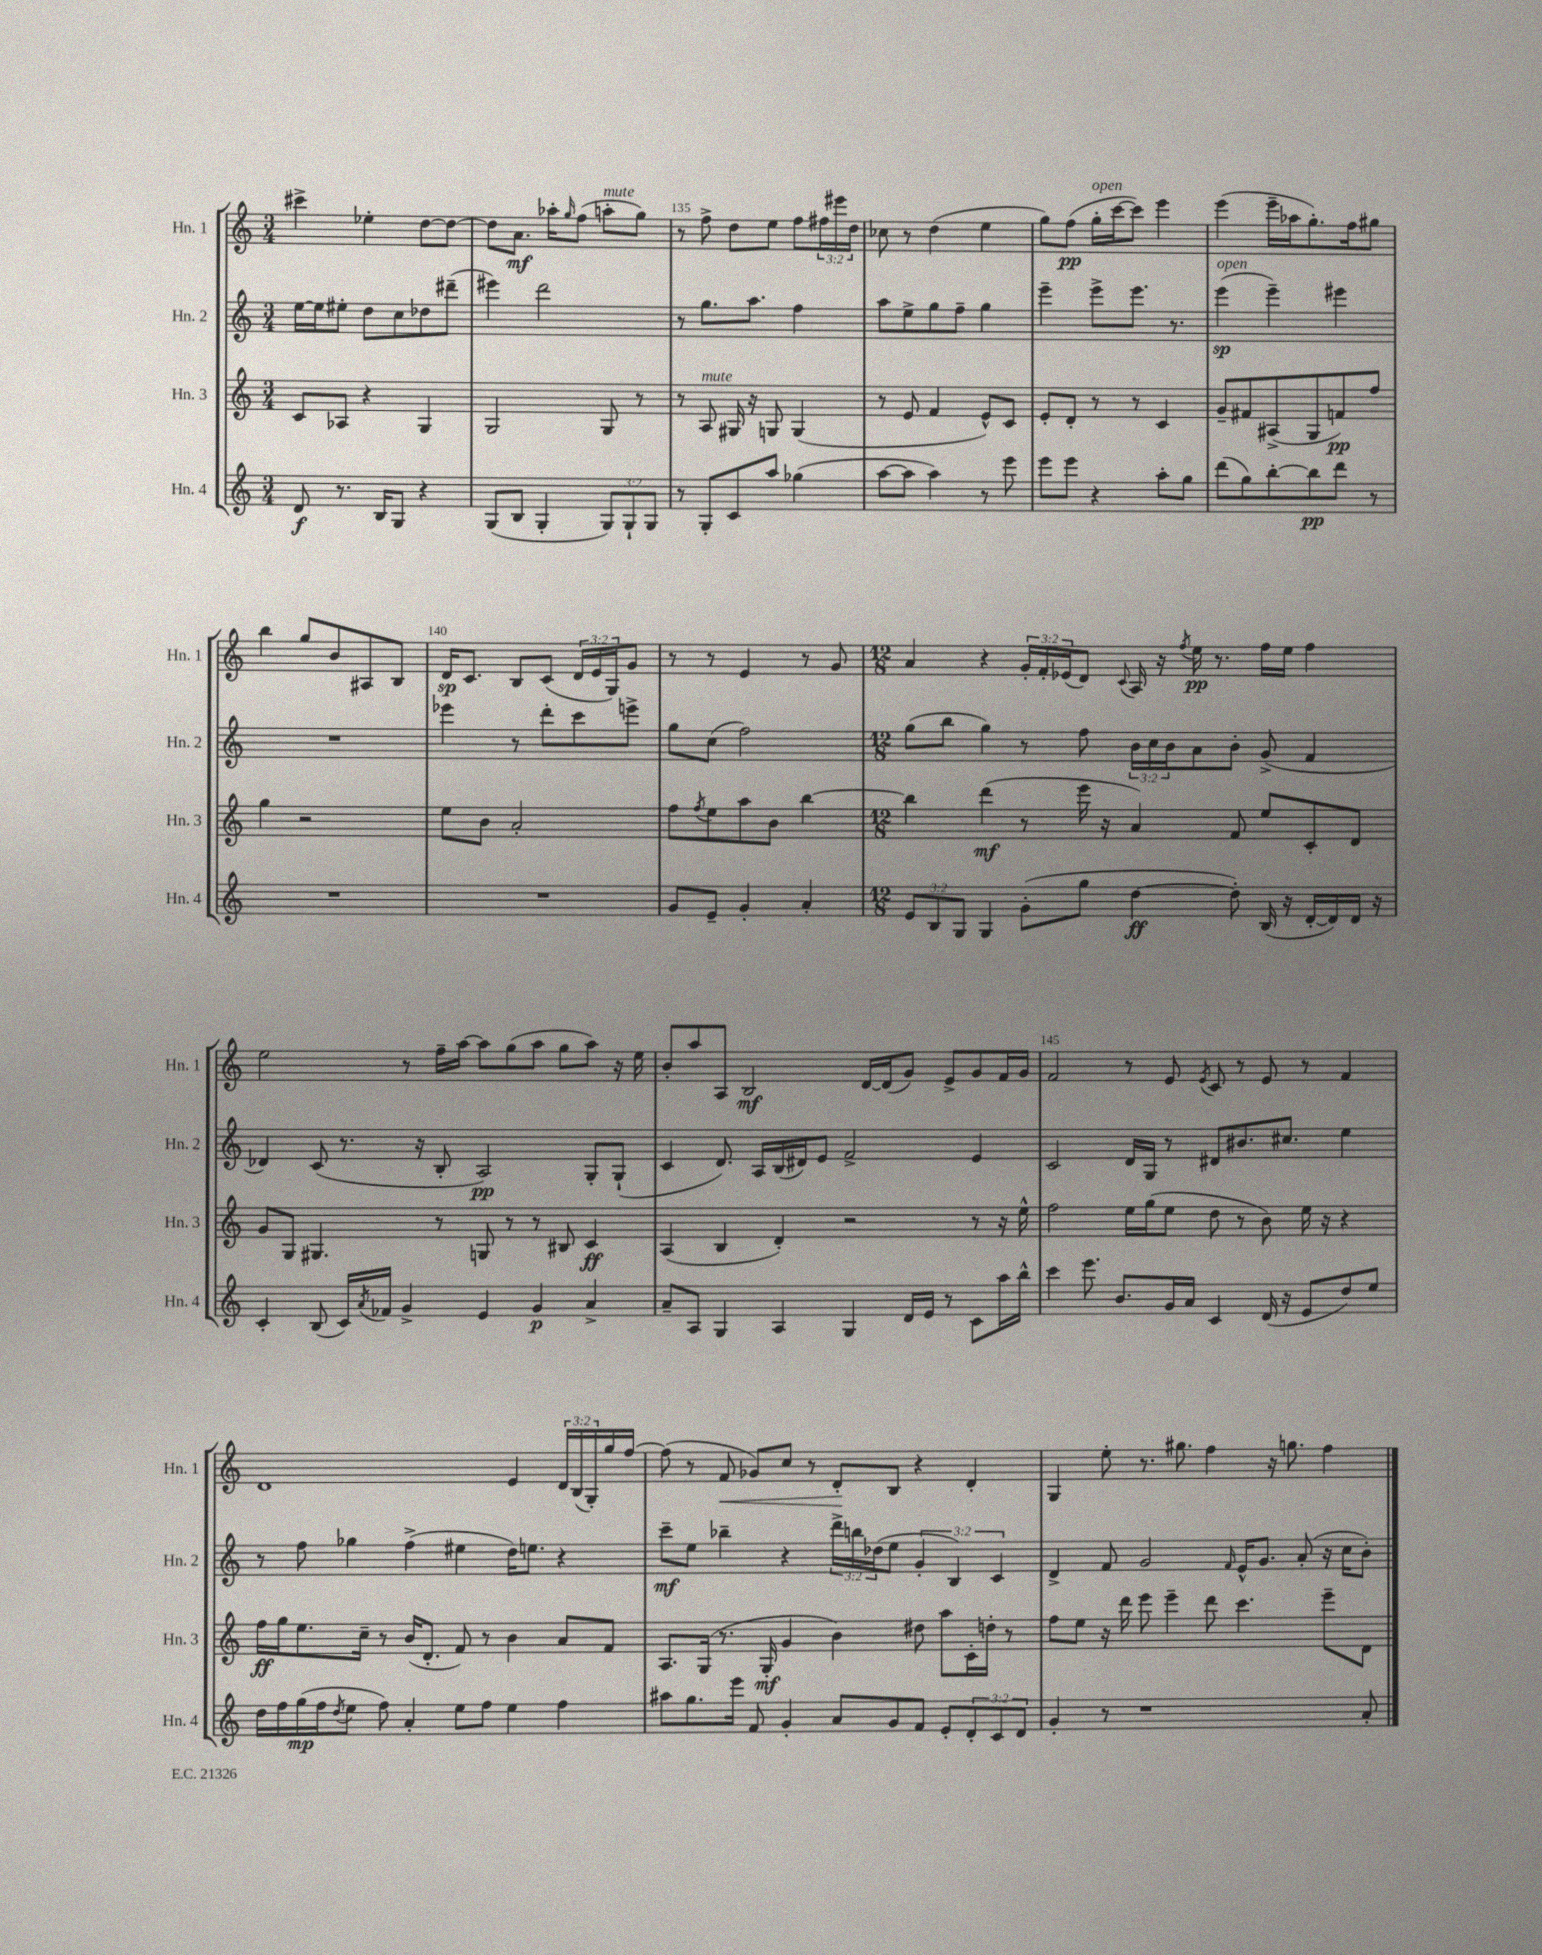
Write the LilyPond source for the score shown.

<<
\new StaffGroup <<
\new Staff = "s0" \with { instrumentName = "Hn. 1" shortInstrumentName = "Hn. 1" } {
    \clef treble \key c \major \numericTimeSignature \time 3/4 \override Staff.TupletNumber.text = #tuplet-number::calc-fraction-text
    cis'''4-> ees''4-. d''8~ d''8~ |
    d''8 a'8.\mf aes''16-. \grace { g''16 } f''8( a''8-.^\markup { \italic "mute" } g''8) |
    r8 f''8-> d''8 e''8 f''8 \tuplet 3/2 { fis''16 eis'''16 d''16 } |
    ces''8 r8 d''4( e''4 |
    g''8) f''8\pp( g''16-.^\markup { \italic "open" } c'''16~ c'''8) e'''4 |
    e'''4( e'''16-- aes''16 g''8.-.) f''16 gis''8 |
    b''4 g''8 b'8 ais8 b8 |
    d'16\sp c'8. b8 c'8( \tuplet 3/2 { d'16 e'16 g16) } g'8 |
    r8 r8 e'4 r8 g'8 |
    \numericTimeSignature \time 12/8 a'4 r4 \tuplet 3/2 { g'16-. f'16-. ees'16( } d'8) \appoggiatura { c'8 } a16 r16 \acciaccatura { f''8 } e''16\pp r8. f''16 e''16 f''4 |
    e''2 r8 f''16-- a''16~ a''8 g''8( a''8 g''8 a''8) r16 e''16 |
    b'8-. a''8 a8 b2\mf d'16~ d'16( g'8) e'8-> g'8 f'16 g'16 |
    f'2 r8 e'8 \acciaccatura { e'8 } c'8 r8 e'8 r8 f'4 |
    d'1 e'4 \tuplet 3/2 { d'16 b16( g16-.) } g''16 f''16~ |
    f''8( r8 f'8\< ges'8) c''8 r8 d'8-.\! b8 r4 d'4-. |
    g4 e''8-. r8. gis''8. f''4 r16 g''8. f''4 \bar "|." |
}
\new Staff = "s1" \with { instrumentName = "Hn. 2" shortInstrumentName = "Hn. 2" } {
    \clef treble \key c \major \numericTimeSignature \time 3/4 \override Staff.TupletNumber.text = #tuplet-number::calc-fraction-text
    e''16~ e''16 eis''8-. d''8 c''8 des''8 dis'''8--( |
    eis'''4) d'''2 |
    r8 g''8. a''8. f''4 |
    a''8 e''8-> g''8 f''8-- g''4 |
    e'''4-- e'''8-> e'''8. r8. |
    e'''4\sp^\markup { \italic "open" }( e'''4--) eis'''4 |
    R2. |
    ees'''4 r8 d'''8-. c'''8 e'''8-> |
    g''8 c''8( f''2) |
    \numericTimeSignature \time 12/8 g''8( b''8 g''4) r8 f''8 \tuplet 3/2 { b'16 c''16 b'16 } a'8 b'8-. g'8->( f'4 |
    des'4) c'8( r8. r16 b8-. a2\pp) g8-. g8-!( |
    c'4 d'8.) a16 b16( dis'16) e'8 f'2-> e'4 |
    c'2 d'16 g16 r8 dis'8 bis'8. cis''8. e''4 |
    r8 f''8 ges''4 f''4->( eis''4 d''16) e''8. r4 |
    c'''8--\mf e''8 bes''4-- r4 \tuplet 3/2 { d'''16-> b''16 des''16( } e''8 \tuplet 3/2 { g'4-. b4) c'4 } |
    d'4-> f'8 g'2 \grace { f'16 } e'16-^ g'8. a'8-.( r16 c''16 b'8-.) \bar "|." |
}
\new Staff = "s2" \with { instrumentName = "Hn. 3" shortInstrumentName = "Hn. 3" } {
    \clef treble \key c \major \numericTimeSignature \time 3/4
    c'8 aes8 r4 g4 |
    g2 g8 r8 |
    r8 a8^\markup { \italic "mute" } gis16 r16 g8 g4( |
    r8 e'8 f'4 e'8-^) c'8 |
    e'8-. d'8-. r8 r8 c'4 |
    g'8-- fis'8 ais8->( g8 f'8\pp) f''8 |
    g''4 r2 |
    e''8 b'8 a'2-. |
    f''8 \acciaccatura { f''8 } e''8 a''8 b'8 b''4~ |
    \numericTimeSignature \time 12/8 b''4 d'''4\mf( r8 e'''16 r16 a'4) f'8 e''8 c'8-. d'8 |
    g'8 g8 gis4. r8 g8 r8 r8 bis8 c'4\ff |
    a4( b4 d'4-.) r2 r8 r16 e''16-^ |
    f''2 e''16 g''16( e''8 d''8 r8 b'8) e''16 r16 r4 |
    f''16\ff g''16 e''8. c''16-- r8 b'16( d'8.-. f'8) r8 b'4 a'8 f'8 |
    a8. g16( r8. g16-.\mf g'4 b'4) dis''8 a''8 c'16-. d''16-. r8 |
    f''8 e''8 r16 d'''16 e'''8 e'''4-- d'''8 c'''4. e'''8-- d'8 \bar "|." |
}
\new Staff = "s3" \with { instrumentName = "Hn. 4" shortInstrumentName = "Hn. 4" } {
    \clef treble \key c \major \numericTimeSignature \time 3/4 \override Staff.TupletNumber.text = #tuplet-number::calc-fraction-text
    d'8\f r8. b16 g8 r4 |
    g8( b8 g4-. \tuplet 3/2 { g8) g8-! g8 } |
    r8 g8-. c'8 a''8 ges''4( |
    a''8~ a''8 a''4) r8 e'''8 |
    e'''8 e'''8 r4 a''8-. g''8 |
    d'''8( g''8) b''8~-. b''8\pp d'''8 r8 |
    R2. |
    R2. |
    g'8 e'8-- g'4-. a'4-. |
    \numericTimeSignature \time 12/8 \tuplet 3/2 { e'8 b8 g8 } g4 g'8-.( g''8 d''4~\ff d''8-.) b16( r16 d'16~-. d'16) d'16 r16 |
    c'4-. b8( c'16) \acciaccatura { a'8 } fes'16 g'4-> e'4 g'4\p a'4-> |
    a'8-- a8 g4 a4 g4 d'16 e'16 r8 c'8 a''16 b''16-^ |
    c'''4 e'''8. b'8. g'16 a'16 c'4 d'16( r16 e'8 d''8) e''8 |
    d''16 f''16 g''16\mp( f''16 \acciaccatura { d''8 } e''8 f''8) a'4-. e''8 f''8 e''4 f''4 |
    ais''8 g''8. e'''16 f'8 g'4-. a'8 g'8 f'8 e'8-. \tuplet 3/2 { d'8-. c'8 d'8 } |
    g'4-. r8 r1 a'8-. \bar "|." |
}
>>
>>
\layout { \context { \Score currentBarNumber = #133 \override BarNumber.break-visibility = ##(#f #t #t) barNumberVisibility = #(every-nth-bar-number-visible 5) } }
